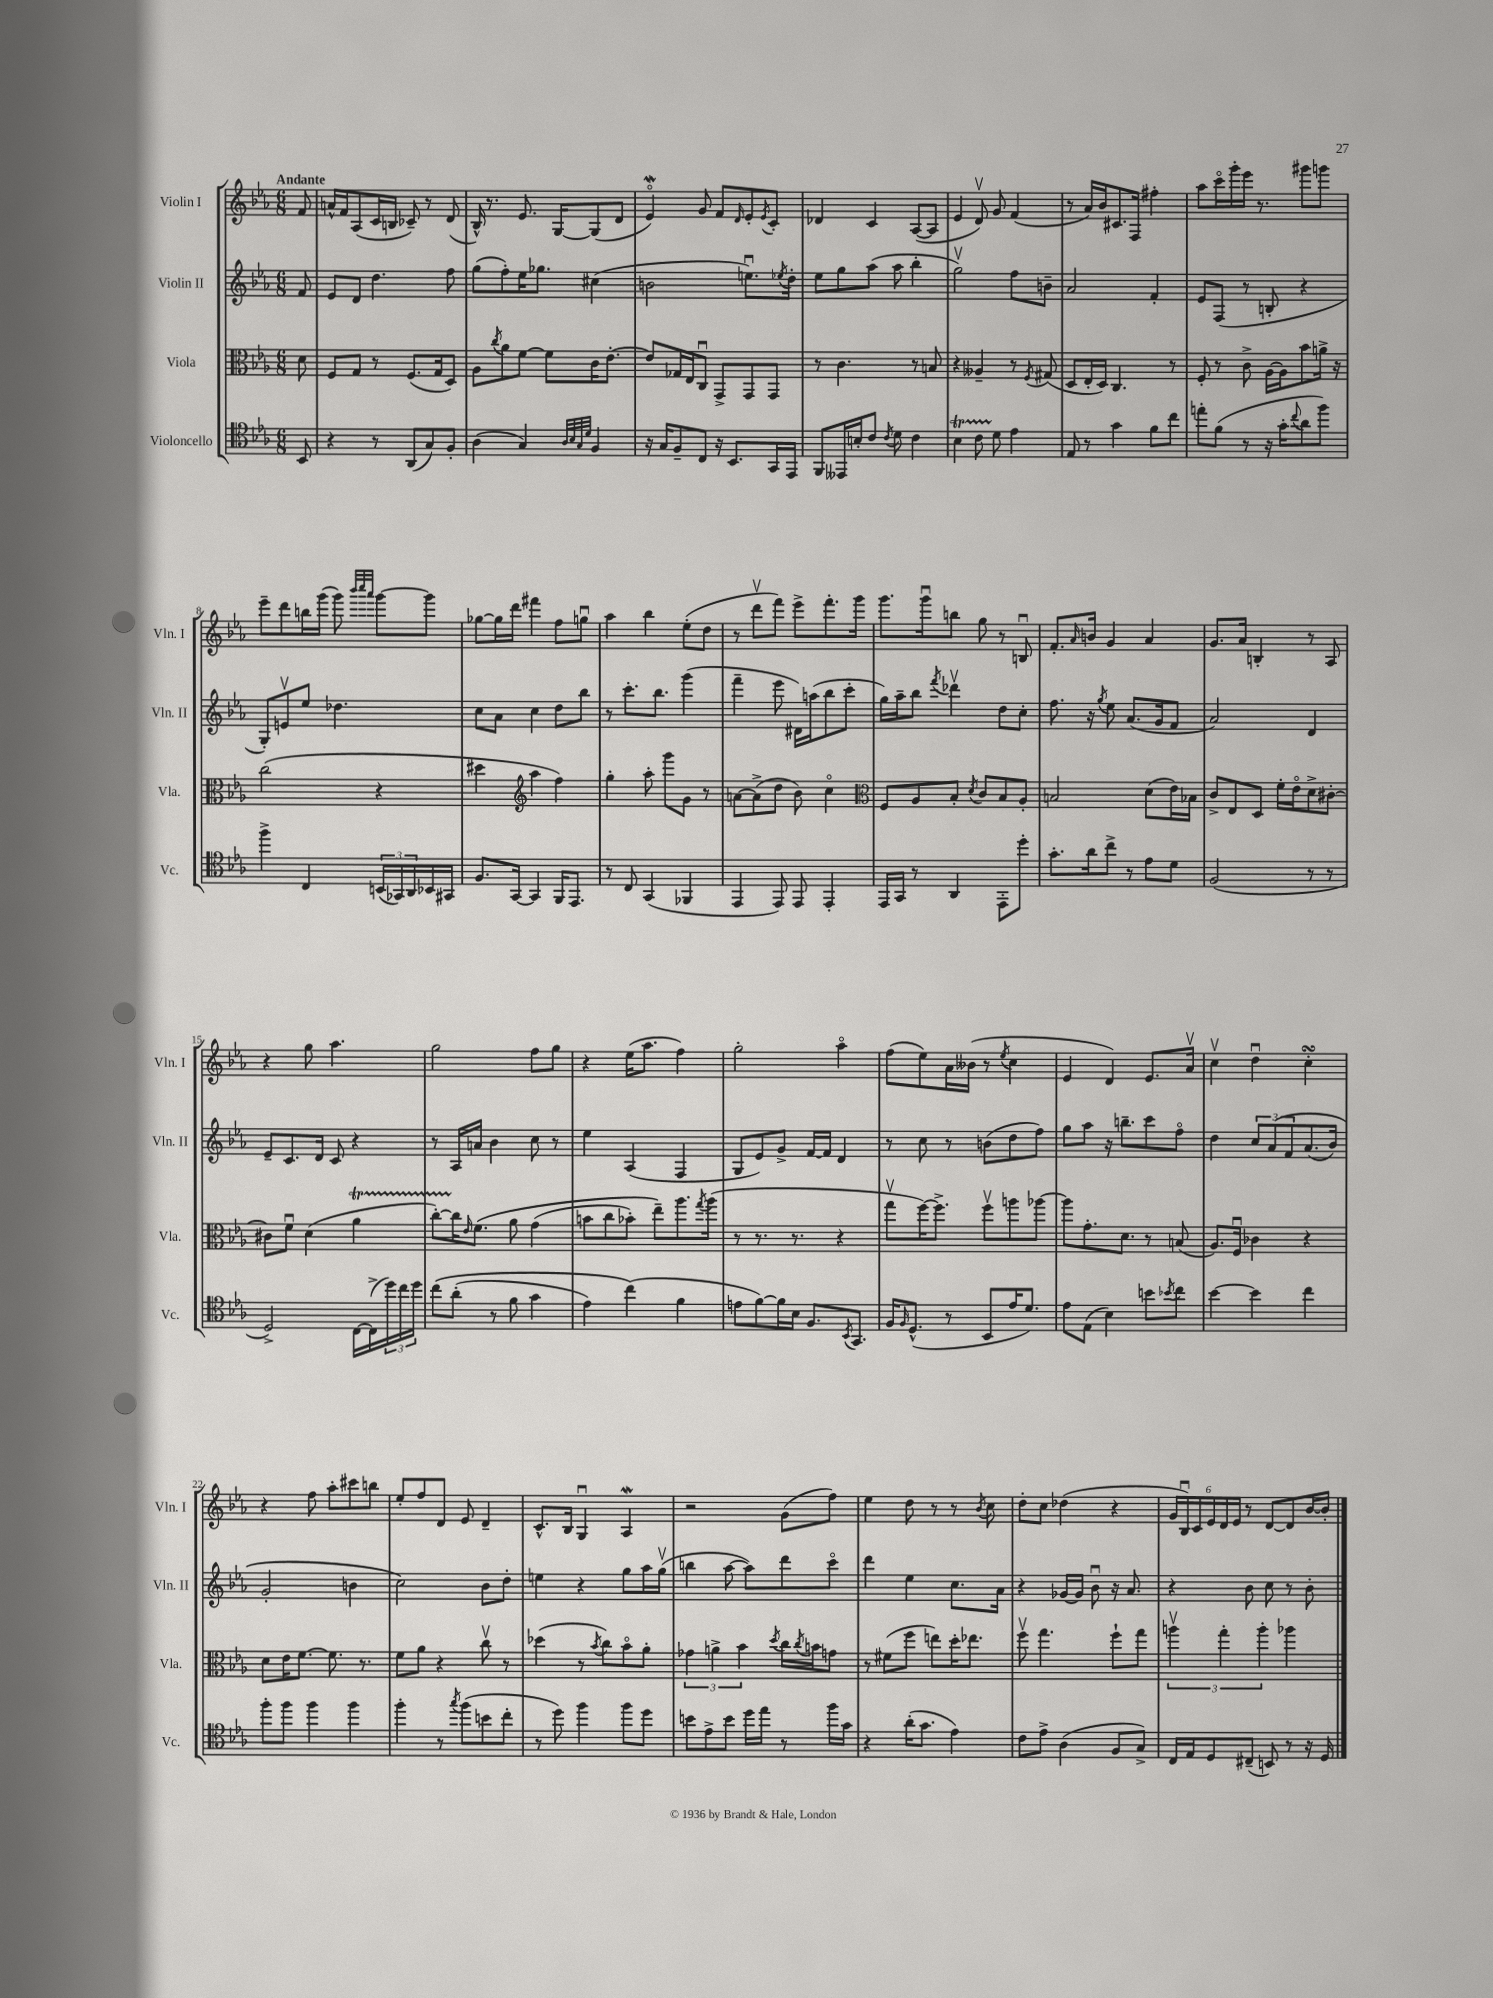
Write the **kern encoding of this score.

**kern	**kern	**kern	**kern
*staff4	*staff3	*staff2	*staff1
*clefC4	*clefC3	*clefG2	*clefG2
*k[b-e-a-]	*k[b-e-a-]	*k[b-e-a-]	*k[b-e-a-]
*M6/8	*M6/8	*M6/8	*M6/8
8BB-	8d	8f	8f
=	=	=	=
4r	8F	8e-	16a^^
.	.	.	16f
.	8G	8d	(8A-
8r	8r	4.dd	16c
.	.	.	16B
(8AA-	(8.F	.	8c-~)
8G)	.	.	8r
.	16G	.	.
8F'	8D)	8ff	(8d
=	=	=	=
(4A-	8A-	(8gg	16B-^^)
.	.	.	8.r
.	8qcc	.	.
.	8a-	8ff')	.
4G)	[8f	16ee-	8.e-
.	.	8.gg-	.
.	8f]	.	.
.	.	.	[16G
32qqA-	.	.	.
32qqB-	.	.	.
32qqG	.	.	.
32qqd	.	.	.
4F	16c	(4cc#	(8G]
.	[8.e-'	.	.
.	.	.	8d
=	=	=	=
16r	8e-]	2b	4e-o)
16G	.	.	.
8F~	16G-	.	.
.	16E-	.	.
8C	8Cu	.	8g
16r	8GG^	.	8f
8.BB-	.	.	.
.	.	.	16qqd
.	8GG	8.eeu)	8e-'
.	.	.	8qe-
16GG	8GG	.	8c'
.	.	8qee-	.
16EE-	.	16dd'	.
=	=	=	=
8FF	8r	8ee-	4d-
16EE--	4.c	8gg	.
16B'	.	.	.
8c	.	(8aa-	4c
8qc	.	.	.
8d	.	8aa-	.
4c	8r	4bb-'	([8A-
.	8B	.	8A-]
=	=	=	=
4B-	4r	2ggv)	4e-
8c	4A--~	.	8dv)
8d	.	.	8g
4e-	8r	8ff	(4f
.	8qF	.	.
.	(8G#	8b~	.
=	=	=	=
8E-	8D	2a-	8r
8r	16E-'	.	16a-)
.	16D)	.	16b-
4g	4.C	.	8.c#
.	.	.	16F
8f	.	4f'	4ff#'
8cc	8r	.	.
=	=	=	=
8ee'	8F'	8e-	8aa-
(8f	8r	(8F	16ccco
.	.	.	16ggg'
8r	8c^	8r	16eee-
.	.	.	8.r
16r	[16A-	8B'	.
16g'	16A-]	.	.
8qqcc	.	.	.
8a-	8b-	4r	8ggg#
8ff)	16a^	.	8ggg
.	16r	.	.
=	=	=	=
4ff^	(2cc	8G')	8eee-~
.	.	8ev	8ddd
4C	.	8ee-	16bb
.	.	.	(16ggg
.	.	4.dd-	8ggg)
.	.	.	32qqbbb-
.	.	.	32qqcccc
.	.	.	32qqaaa-
(24BB	4r	.	[8ggg
24GG-)	.	.	.
24AA-	.	.	.
16BB-	.	.	8ggg]
16GG#	.	.	.
=	=	=	=
8.F	4dd#	8cc	[8gg-
.	.	8a-	16gg-]
[16GG	.	.	16ddd
*	*clefG2	*	*
4GG]	4aa-	4cc	4fff#
16FF	4ff)	8dd	8ff
8.EE-	.	.	.
.	.	8bb-	8ggu
=	=	=	=
8r	4gg'	8r	4aa-
8C	.	8.ccc'	.
(4GG	8aa-'	.	4bb-
.	.	8.bb-	.
.	8ggg	.	.
4FF-	8g	(4ggg	(8ee-'
.	8r	.	8dd
=	=	=	=
4EE-	[8a	4fff~	8r
.	(8a^]	.	8dddv
8EE-)	8dd	8eee-	8fff)
8EE-	8b-)	16d#)	8eee-^
.	.	(16aa	.
4EE-'	4cco	8bb-	8.fff'
.	.	8ccc'	.
.	.	.	16ggg
=	=	=	=
*	*clefC3	*	*
16EE-	8F	16gg)	8.ggg
16GG	.	16aa-~	.
8r	8A-	8bb-	.
.	.	.	16gggu
.	.	8qfff	.
4AA-	8B-'	4ddd-v	8bb
.	8qd	.	.
.	8c	.	8gg
8EE-'	8B-	8dd	8r
8dd'	8A-'	8cc'	8Bu
=	=	=	=
8.g'	2B	8.ff	8.f'
.	.	.	16qqa-
16a-	.	16r	16b
.	.	8qgg	.
8cc^	.	8ee-	4g
8r	.	(8.a-	.
8e-	(8d	.	4a-
.	.	16g	.
8d	16e-)	8f	.
.	16B-	.	.
=	=	=	=
(2F	8c^	2a-)	8.g
.	8E-	.	.
.	.	.	16a-
.	8D	.	4B'
.	16f'	.	.
.	16e-o	.	.
8r	8d^	4d	8r
8r	[8c#'	.	8A-
=	=	=	=
2D^)	8c#]	8e-~	4r
.	8fu	8.c	.
.	(4d	.	8gg
.	.	16d	.
.	.	8c	4.aa-
[16C	4a-	4r	.
(16C^]	.	.	.
24dd)	.	.	.
24cc	.	.	.
24dd	.	.	.
=	=	=	=
&(8cc	[8cc')	8r	2gg
(8a-'	16cc]	16A-	.
.	16qqe-	.	.
.	&(8.f	16a	.
8r	.	4b-	.
8f	8a-	.	.
4g	(4g	8cc	8ff
.	.	8r	8gg
=	=	=	=
4e-)	8b	4ee-	4r
.	8cc	.	.
(4cc&)	8b-')	(4A-	(16ee-
.	.	.	8.aa-
.	8ee-~&)	.	.
4f	8.aa-	4F	4ff)
.	8qgg	.	.
.	(16aa-	.	.
=	=	=	=
8e	8r	8G	2gg'
[8f)	8.r	8e-)	.
16f]	.	8g^	.
16B-	8.r	.	.
8.F	.	[16f	.
.	.	16f]	.
.	4r	4d	4aa-o
8qBB-	.	.	.
8.GG	.	.	.
=	=	=	=
16F	8ggv	8r	(8ff
16qqF	.	.	.
(8.D^^	.	.	.
.	[16ff)	8cc	8ee-)
.	8.ff^]	.	.
8r	.	8r	16a-
.	.	.	(16b--
8BB-	8ffv	(8b	8r
.	.	.	8qee-
16e-	8aa	8dd	4cc
8.d)	.	.	.
.	[8aa-	8ff)	.
=	=	=	=
8e-	8aa-]	8gg	4e-
(8E-	8.g'	8aa-	.
4B-)	.	16r	4d)
.	8.d	8.bb~	.
8b	8r	8ccc	8.e-
8qb-	.	.	.
8cc	(8B	8ffo	.
.	.	.	16a-v
=	=	=	=
[4b-	8.A-)	4dd	4ccv
.	16Fu	.	.
4b-]	4c-	12cc	4ddu
.	.	&(12a-	.
.	.	12f	.
4cc	4r	(8.a-	4cc'
.	.	16b-)	.
=	=	=	=
8ff'	8d	2g'	4r
8ff	16e-	.	.
.	[8.f	.	.
4ff	.	.	8ff
.	8.f]	.	8aa-'
4ff	.	4b	8ccc#
.	8.r	.	.
.	.	.	8bb
=	=	=	=
4ff'	8f	2cc&)	8ee-'
.	8a-	.	8ff
8r	4r	.	8d
8qgg	.	.	.
(8ff	.	.	8e-
8b	8ccv	8b-	4d~
8cc'	8r	8dd'	.
=	=	=	=
8r	(4dd-	4ee	8.c^^
8dd)	.	.	.
.	.	.	16B-
4ff	8r	4r	4Gu
.	8qb-	.	.
.	8cc)	.	.
8ff	8b-o	8gg	4A-
8dd	8a-'	16aa-	.
.	.	(16ggv	.
=	=	=	=
8b	6g-	4bb	2r
8e-^	.	.	.
.	6a^	.	.
8b	.	[8aa-	.
.	6b-	.	.
16dd	.	8aa-])	.
16ee-	.	.	.
.	8qdd	.	.
8r	16cc	8ddd	(8g
.	8qcc	.	.
.	16b	.	.
16ff	8g	8ccco	8ff)
16g	.	.	.
=	=	=	=
4r	8r	4ddd	4ee-
.	(8f#	.	.
(16a-'	8ff	4ee-	8dd
8.g	.	.	.
.	8ee)	.	8r
4e-)	16dd'	8.cc	8r
.	8.ee-	.	.
.	.	.	8qb-
.	.	.	8cc
.	.	16a-	.
=	=	=	=
8c	8ffv	4r	8dd'
8e-^	4.gg	.	8cc
(4A-	.	[16g-	(4dd-
.	.	16g-]	.
.	.	8b-u	.
8F	8ff`	16r	4r
.	.	8.a-	.
8G^)	8gg	.	.
=	=	=	=
16C	6aav	4r	24g
.	.	.	24B-u)
16E-	.	.	.
.	.	.	24c
8D	.	.	24e-
.	6gg'	.	24d
.	.	.	24e-
(8C#~	.	8b-	8r
.	6aa'	.	.
8BB)	.	8cc	[8d
8r	4aa-	8r	8d]
16r	.	8b-'	[16b-
16D	.	.	16b-']
==	==	==	==
*-	*-	*-	*-
